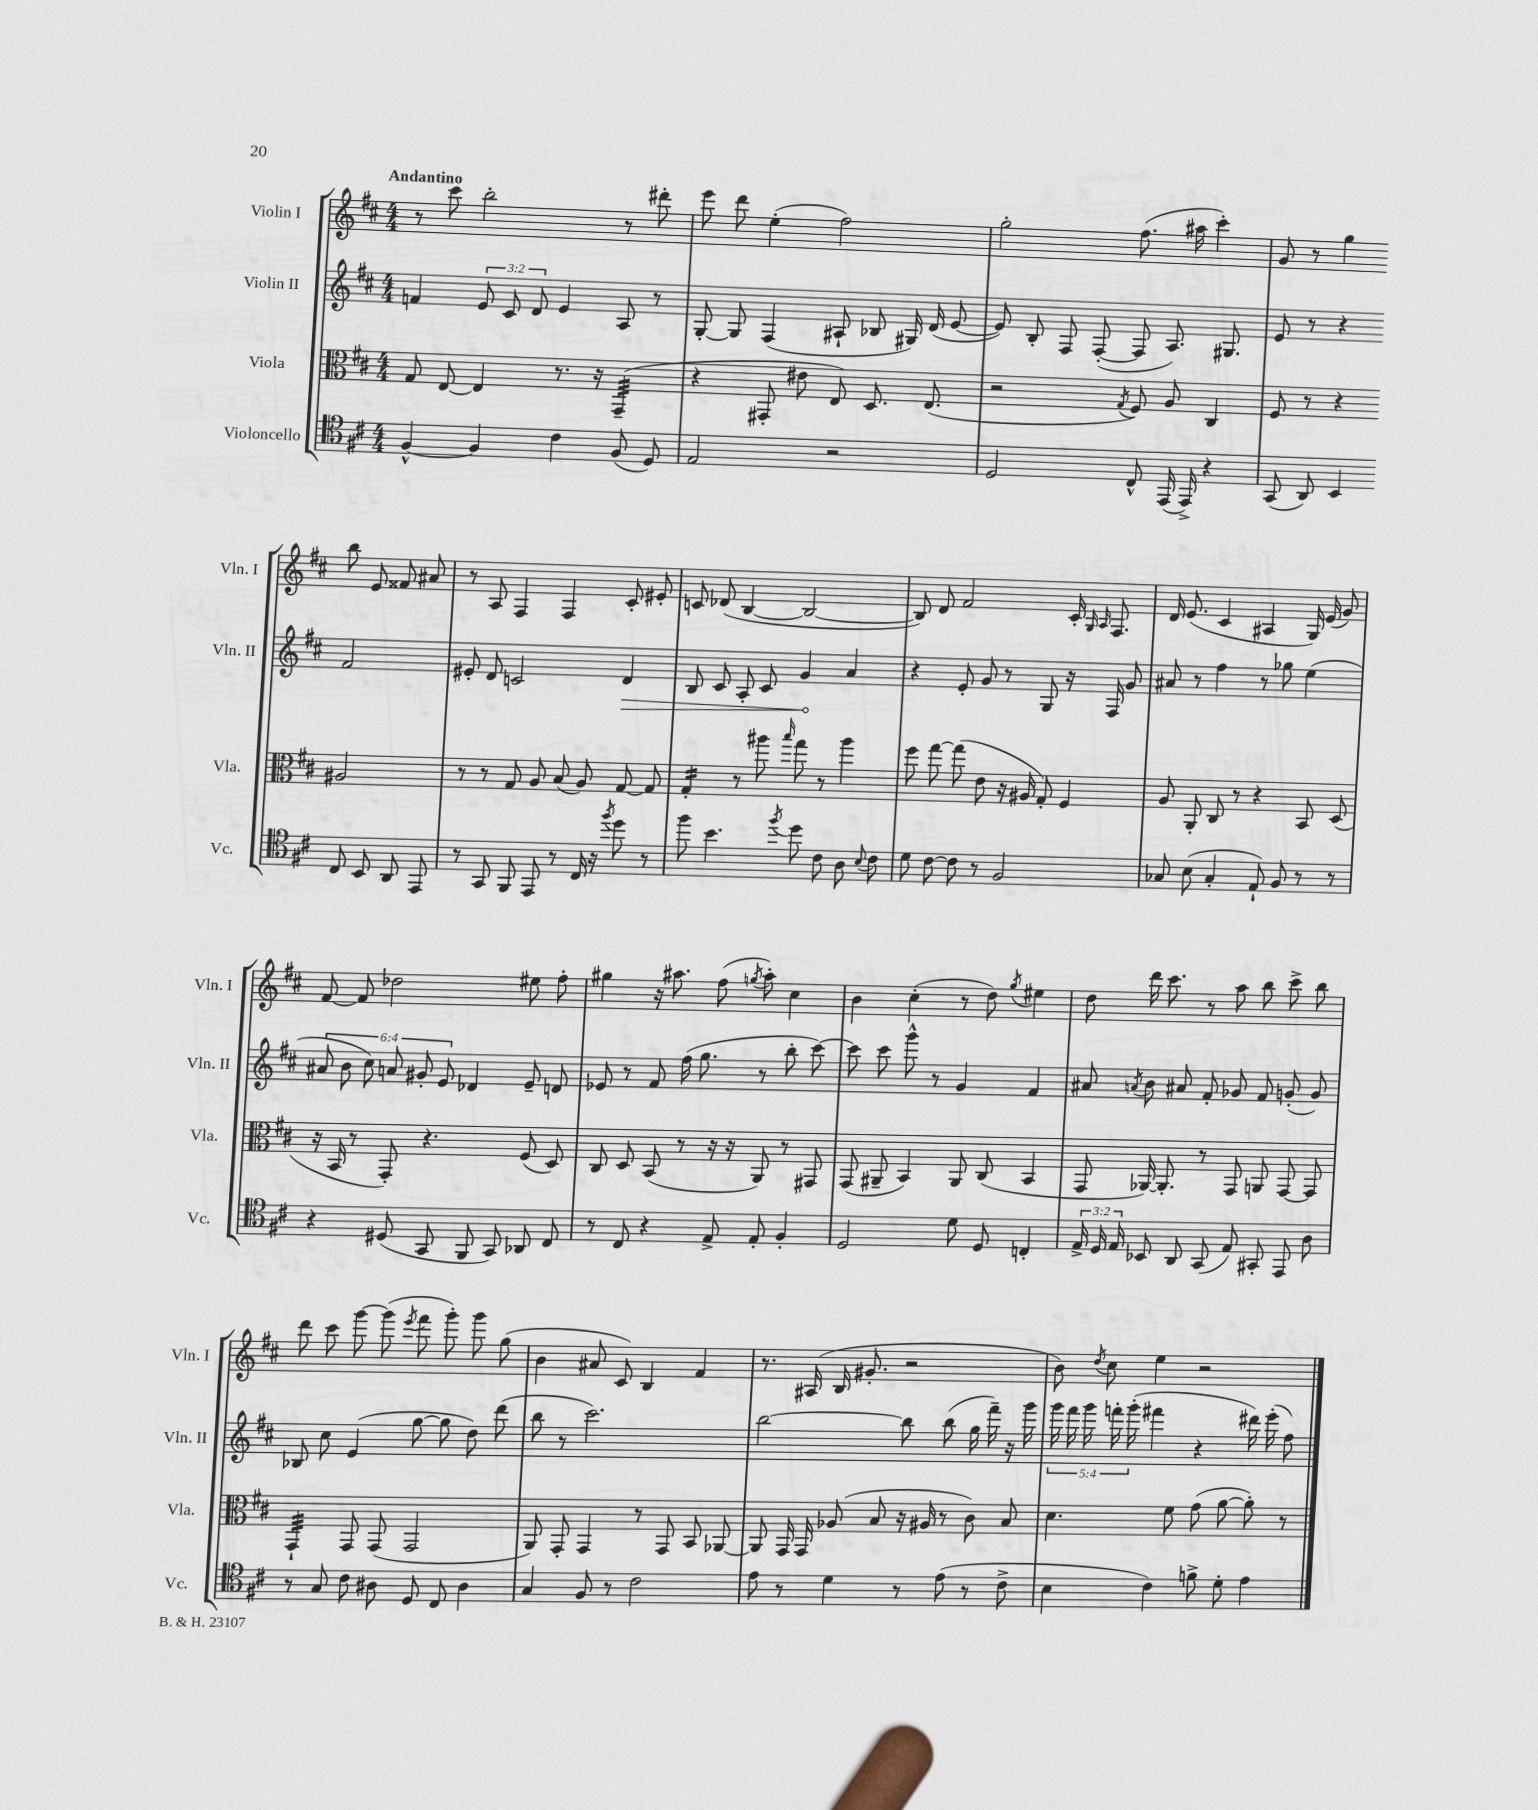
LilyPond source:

<<
\new StaffGroup <<
\new Staff = "s0" \with { instrumentName = "Violin I" shortInstrumentName = "Vln. I" } {
    \clef treble \key d \major \numericTimeSignature \time 4/4 \tempo "Andantino"
    \autoBeamOff r8 cis'''8 b''2-. r8 dis'''8-. |
    e'''8 d'''8 e''4-.( fis''2) |
    g''2-. fis''8.( ais''16 cis'''4-.) |
    g'8 r8 g''4 b''8 e'8 fisis'8 ais'8 |
    r8 a8 fis4 fis4 cis'8-. eis'8-. |
    c'8 des'8( b4~ b2~ |
    b8) d'8 fis'2 cis'16-. \grace { g16 a16 } fis8. |
    d'16 e'8.( cis'4 ais4 g16) e'16( g'8) |
    fis'8~ fis'8 des''2 eis''8 fis''8-. |
    gis''4 r16 ais''8. fis''8( \acciaccatura { g''8 } ais''8-.) cis''4 |
    b'4 cis''4-.( r8 d''8) \acciaccatura { g''8 } eis''4 |
    d''8 d'''16 cis'''8. r8 a''8 b''8 cis'''8-> b''8 |
    d'''8 cis'''8 g'''8~ g'''8( \acciaccatura { e'''8 } fis'''8 g'''8-.) g'''8 g''8( |
    b'4 ais'8 cis'8) b4 fis'4 |
    r8. ais16( b16 gis'8.-. r2 |
    b'8) \acciaccatura { d''8 } cis''8 e''4 r2 \bar "|." |
}
\new Staff = "s1" \with { instrumentName = "Violin II" shortInstrumentName = "Vln. II" } {
    \clef treble \key d \major \numericTimeSignature \time 4/4 \override Staff.TupletNumber.text = #tuplet-number::calc-fraction-text
    \autoBeamOff f'4 \tuplet 3/2 { e'8 cis'8 d'8 } e'4 a8 r8 |
    g8~-. g8 fis4( ais8-! bes8 gis16) d'16( e'8~ |
    e'8) b8-. fis8 fis8~-.( fis8 a8.) gis8. |
    e'8 r8 r4 fis'2 |
    eis'8-. d'8 c'2 \once \override Hairpin.circled-tip = ##t d'4\> |
    b8 cis'8 a8-. cis'8 g'4\! a'4 |
    r4 e'8-. g'8 r8 g8 r16 fis16 g'8 |
    ais'8 r8 fis''4 r8 ges''8 e''4( |
    \tuplet 6/4 { ais'8 b'8 cis''8) a'8 gis'8-. e'8 } des'4 e'8-- d'8 |
    ees'8 r8 fis'8 fis''16( g''8. r8 b''8-. cis'''8~) |
    cis'''8 cis'''8 g'''8-^ r8 g'4 fis'4 |
    ais'8 \acciaccatura { a'8 } b'8 ais'8 fis'8-. ges'8 fis'8 g'8-.( g'8) |
    bes8 cis''8 e'4( g''8~ g''8 d''8) d'''8( |
    b''8 r8 cis'''2.) |
    b''2~ b''8 b''8( g''16 fis'''16--) r16 g'''16 |
    \tuplet 5/4 { g'''16 fis'''16 g'''16 f'''16-. g'''16-.( } fis'''4 r4 dis'''16) e'''16-.( fis''8) \bar "|." |
}
\new Staff = "s2" \with { instrumentName = "Viola" shortInstrumentName = "Vla." } {
    \clef alto \key d \major \numericTimeSignature \time 4/4
    \autoBeamOff g8 e8~ e4 r8. r16 g,4:32--( |
    r4 gis,8-. eis'8 e8) d8. e8.( |
    r2 \acciaccatura { g8 } fis8) a8 cis4 |
    fis8 r8 r4 ais2 |
    r8 r8 g8 a8 b8( a8) g8~ g8 |
    g4:16-. r8 ais''8 \grace { b''16 } g''8 r8 ais''4 |
    fis''8 g''8~ g''8( e'8 r16 ais16 g8-.) fis4 |
    a8 a,8-. cis8 r8 r4 b,8 d8( |
    r16 b,16 r8 g,8-.) r4. fis8( d8) |
    cis8 d8 b,8( r8 r16 r16 a,8) r8 gis,8 |
    g,8( ais,8-- b,4) ais,8 cis8( b,4 |
    g,8 aes,16~) aes,8.-. r8 g,8 a,8 g,8~ g,8 |
    g,4:32-! g,8 g,8( g,2 |
    a,8) g,8-. g,4 r8 g,8 b,8 aes,8~ |
    aes,8 g,16 g,16 aes8( b8 r16 ais16 r8 cis'8) b8 |
    d'4. fis'8 g'8( a'8~ a'8-.) r8 \bar "|." |
}
\new Staff = "s3" \with { instrumentName = "Violoncello" shortInstrumentName = "Vc." } {
    \clef tenor \key d \major \numericTimeSignature \time 4/4 \override Staff.TupletNumber.text = #tuplet-number::calc-fraction-text
    \autoBeamOff fis4~-^ fis4 cis'4 fis8( d8) |
    e2 r2 |
    d2 cis8-^ e,16( e,16->) r4 |
    g,8( a,8) b,4 cis8 b,8 a,8 e,8 |
    r8 g,8 fis,8 e,8 r8 cis16 r16 \acciaccatura { fis''8 } d''8 r8 |
    fis''8 b'4. \acciaccatura { fis''8 } d''8 cis'8 a8 \appoggiatura { b8 } cis'8 |
    d'8 cis'8~ cis'8 r8 fis2 |
    ges8 b8( ges4-. e8-!) fis8 r8 r8 |
    r4 dis8( g,8 fis,8 g,8) aes,8 cis8 |
    r8 cis8 r4 e8-> e8-. fis4-. |
    d2 d'8 d8 c4-. |
    \tuplet 3/2 { e16-> d16 e16 } bes,8 a,8 g,8( e8) gis,8-. e,8 a8 |
    r8 g8 cis'8 ais8 d8 cis8 ais4 |
    g4 fis8 r8 cis'2 |
    e'8 r8 d'4 r8 e'8( r8 cis'8-> |
    b4 cis'4) f'8-> d'8-. e'4 \bar "|." |
}
>>
>>
\layout { \context { \Score \remove "Bar_number_engraver" } }
